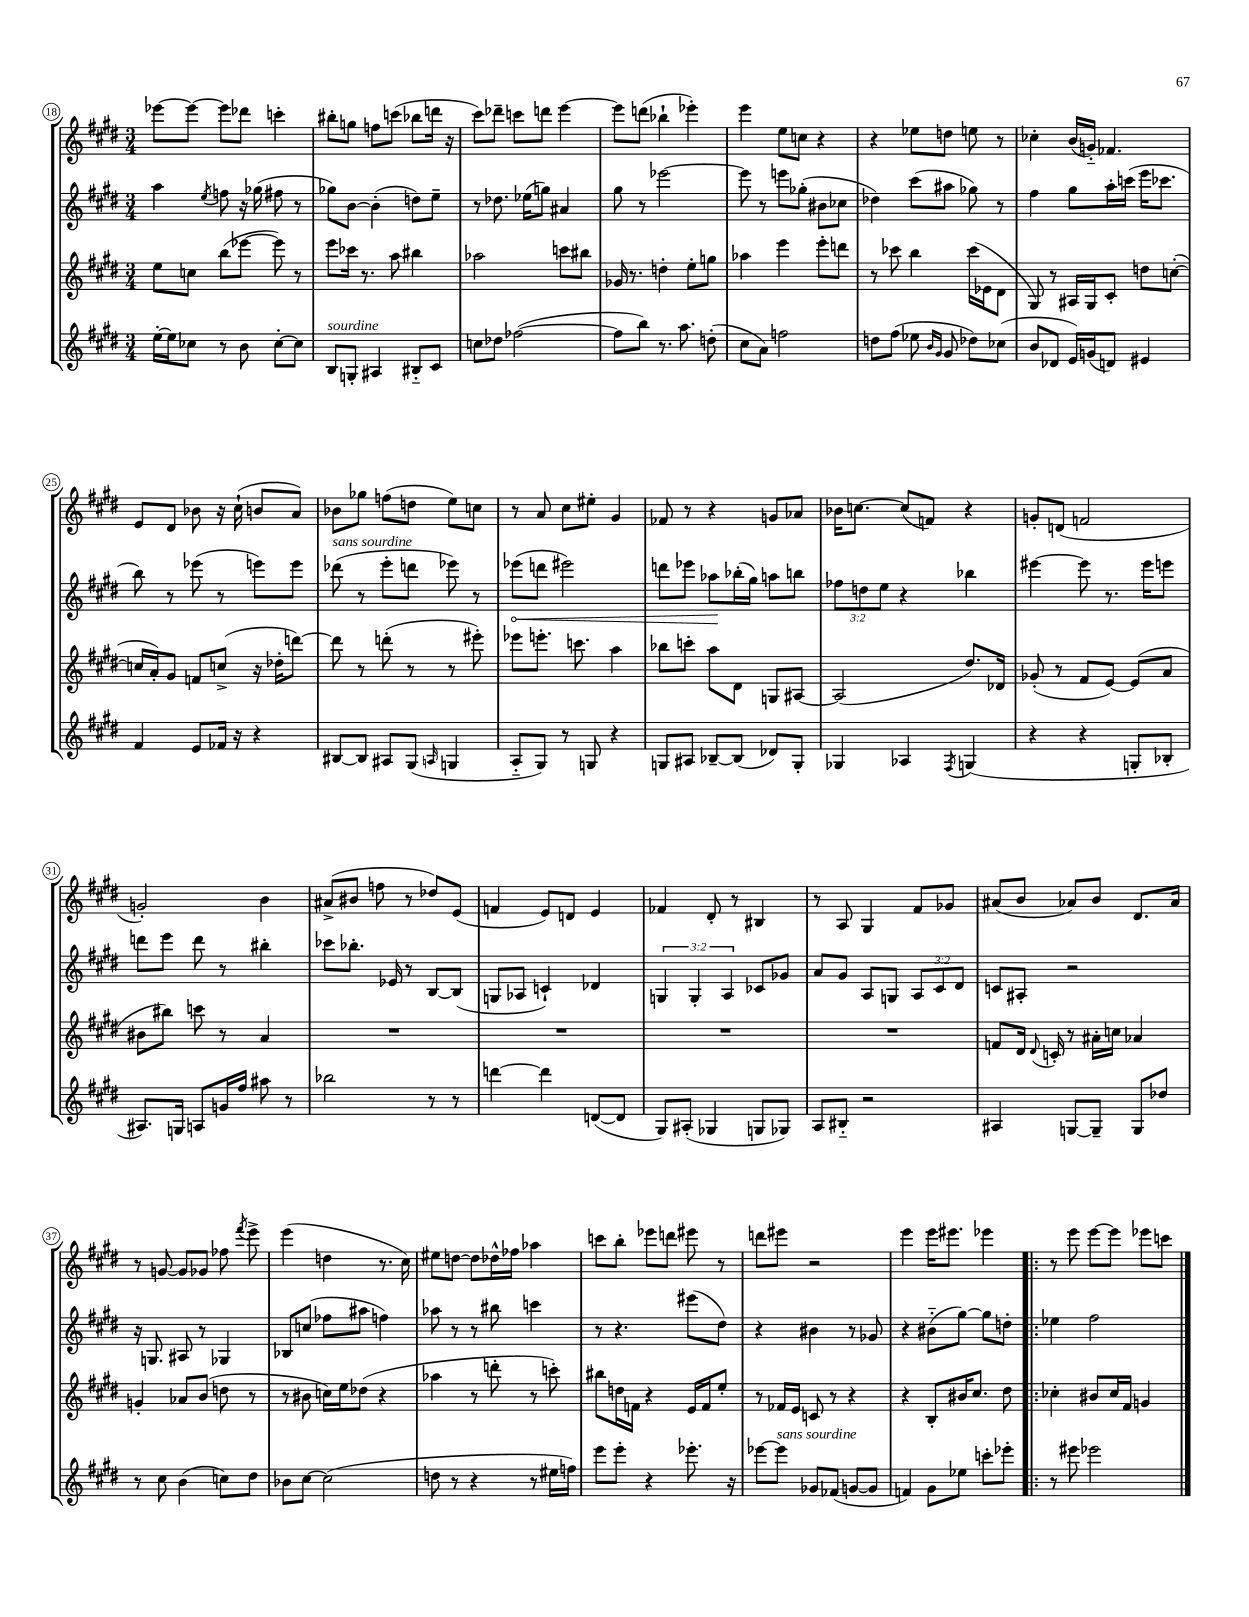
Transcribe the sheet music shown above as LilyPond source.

<<
\new StaffGroup <<
\new Staff = "s0" {
    \clef treble \key e \major \numericTimeSignature \time 3/4
    \autoBeamOff ees'''8[~ ees'''8]~ ees'''8[ des'''8] c'''4-. |
    bis''8[-. g''8] f''8[ c'''8]( bes''8[ d'''16] r16 |
    cis'''8[) des'''8]-- c'''8[ d'''8] e'''4~ |
    e'''8[ d'''8]( bes''4-! ees'''4-.) |
    e'''4 e''8[ c''8] r4 |
    r4 ees''8[ d''8] e''8 r8 |
    ces''4-. b'16[( g'16]-_) fes'4. |
    e'8[ dis'8] bes'8 r16 cis''16-!( b'8[ a'8]) |
    bes'8[ ges''8] f''8[( d''8] e''8[) c''8] |
    r8 a'8 cis''8[ eis''8]-. gis'4 |
    fes'8 r8 r4 g'8[ aes'8] |
    bes'16[ c''8.]~ c''8[( f'8]) r4 |
    g'8[-. d'8]( f'2 |
    g'2-.) b'4 |
    ais'8[->( bis'8] f''8 r8 des''8[) e'8]( |
    f'4 e'8[) d'8] e'4 |
    fes'4 dis'8-. r8 bis4 |
    r8 a8 gis4 fis'8[ ges'8] |
    ais'8[( b'8] aes'8[) b'8] dis'8.[ aes'16] |
    r8 g'8~ g'8[ ges'8] fes''8 \acciaccatura { fis'''8 } e'''8-> |
    e'''4( d''4 r8. cis''16) |
    eis''8[ d''8]~ d''8[ des''16-^ fes''16] aes''4 |
    c'''8[ b''8]-. ees'''8[ d'''8] eis'''8 r8 |
    d'''8[ eis'''8] r2 |
    e'''4 e'''16[ eis'''8.] ees'''4 |
    \bar ".|:" r8 e'''8 e'''8[~ e'''8] ees'''8[ c'''8] \bar "|." |
}
\new Staff = "s1" {
    \clef treble \key e \major \numericTimeSignature \time 3/4 \override Staff.TupletNumber.text = #tuplet-number::calc-fraction-text
    \autoBeamOff a''4 \acciaccatura { e''8 } f''8 r16 ges''16( fis''8 r8 |
    ges''8[) b'8]~ b'4-.( d''8[) e''8]-- |
    r8 des''8. ees''16[( g''8]) ais'4 |
    gis''8 r8 ees'''2~ |
    ees'''8 r8 e'''8[ ges''8]-.( bis'8[ ces''8] |
    des''4) cis'''8[( ais''8] ges''8) r8 |
    fis''4 gis''8[ a''16-. c'''16]( e'''16[ ces'''8.] |
    b''8) r8 ees'''8( r8 e'''8[) e'''8] |
    des'''8^\markup { \italic "sans sourdine" }( r8 e'''8[-. d'''8] ees'''8) r8 |
    \once \override Hairpin.circled-tip = ##t ees'''8[\<( d'''8] eis'''2) |
    d'''8[ ees'''8] aes''8[\! bes''16-.( gis''16]) a''8[ b''8] |
    \tuplet 3/2 { fes''8[ d''8 e''8] } r4 bes''4 |
    eis'''4~ eis'''8 r8. eis'''16[ e'''8] |
    d'''8[ e'''8] d'''8 r8 bis''4-. |
    ces'''8[ bes''8.]-. ees'16 r8 b8[~ b8]( |
    g8[ aes8] c'4-!) des'4 |
    \tuplet 3/2 { g4 g4-. a4 } ces'8[ ges'8] |
    a'8[ gis'8] a8[ g8] \tuplet 3/2 { a8[ cis'8 dis'8] } |
    c'8[ ais8]-. r2 |
    r16 g8. ais8 r8 ges4 |
    bes8[ c''8]( fes''8[ ais''8] f''4) |
    aes''8 r8 r8 bis''8 c'''4 |
    r8 r4. eis'''8[( dis''8]) |
    r4 bis'4 r8 ges'8 |
    r4 bis'8[-_( gis''8]~) gis''8[ d''8]-. |
    \bar ".|:" ees''4 fis''2 \bar "|." |
}
\new Staff = "s2" {
    \clef treble \key e \major \numericTimeSignature \time 3/4
    \autoBeamOff e''8[ c''8] b''8[( ees'''8]~ ees'''8) r8 |
    e'''8[ ces'''16] r8. a''8 bis''4 |
    aes''2 c'''8[ bis''8] |
    ges'16 r8. d''4-. e''8[-. g''8] |
    aes''4 e'''4 e'''8[-. d'''8] |
    r8 ces'''8 b''4 ces'''16[( ees'16 dis'8] |
    gis8) r8 ais16[ gis16 cis'8]-. d''8[ c''8]~-.( |
    c''16[ a'16-.) gis'8] f'8[ c''8]->( r16 des''16[-. d'''8]~) |
    d'''8 r8 d'''8-.( r8 r8 eis'''8-.) |
    ees'''8[ e'''8.]-. c'''8. a''4 |
    bes''8[ c'''8]-. a''8[ dis'8] g8[ ais8]~ |
    ais2( dis''8.[) des'16] |
    ges'8-.( r8 fis'8[ e'8]~) e'8[( a'8] |
    bis'8[ bis''8]) c'''8 r8 a'4 |
    R2. |
    R2. |
    R2. |
    R2. |
    f'8[ dis'16] \appoggiatura { dis'8 } c'16-. r8 ais'16[-. c''16] aes'4 |
    g'4-. aes'8[ b'8]( d''8 r8 |
    r8 bis'8 c''16[) e''16 des''8]( r4 |
    aes''4 r8 d'''8-. r8 c'''8-.) |
    bis''8[ d''16 f'16] r4 e'16[ f'16 e''8]-. |
    r8 fes'16[ e'16] c'8 r8 r4 |
    r4 b8[-. bis'16 cis''8.] dis''8 |
    \bar ".|:" ces''4-. bis'8[ ces''16 fis'16] g'4 \bar "|." |
}
\new Staff = "s3" {
    \clef treble \key e \major \numericTimeSignature \time 3/4
    \autoBeamOff e''16[~-. e''16 ces''8] r8 b'8 ces''8[~-. ces''8] |
    b8[^\markup { \italic "sourdine" } g8]-. ais4 bis8[-_ cis'8] |
    c''8[ des''8] fes''2~( |
    fes''8[ b''8]) r8. a''8. d''8-.( |
    cis''8[ a'8]) f''2 |
    d''8[ fis''8]( ees''8 \grace { b'16[ gis'16] } gis'8 des''8[) ces''8]( |
    b'8[ des'8] e'16[) g'16( d'8]) eis'4 |
    fis'4 e'8[ fes'16] r16 r4 |
    bis8[~ bis8] ais8[ gis8]( \grace { a16 } g4 |
    a8[-_ gis8]) r8 g8 r4 |
    g8[ ais8] bes8[~-- bes8]( des'8[) g8]-. |
    ges4 aes4 \acciaccatura { fis8 } g4( |
    r4 r4 g8[-. bes8]-. |
    ais8.[) g16] a8[ g'16 fis''16] ais''8 r8 |
    bes''2 r8 r8 |
    d'''4~ d'''4 d'8[~( d'8] |
    gis8[) ais8]-.( ges4 g8[ ges8]) |
    a8[ bis8]-_ r2 |
    ais4 g8[~ g8]-- g8[ des''8] |
    r8 cis''8 b'4( c''8[) dis''8] |
    bes'8[ cis''8]~ cis''2( |
    d''8 r8 r4 r8 eis''16[ f''16]) |
    e'''8[ e'''8]-. r4 ees'''8.-. r16 |
    ees'''8[~ ees'''8]^\markup { \italic "sans sourdine" } ges'8[ fes'8]( g'8[~ g'8] |
    f'4) gis'8[ ees''8] c'''8[-. ees'''8]-. |
    \bar ".|:" r8 eis'''8 ees'''2 \bar "|." |
}
>>
>>
\layout { \context { \Score currentBarNumber = #18 \override BarNumber.stencil = #(make-stencil-circler 0.1 0.3 ly:text-interface::print) } }
